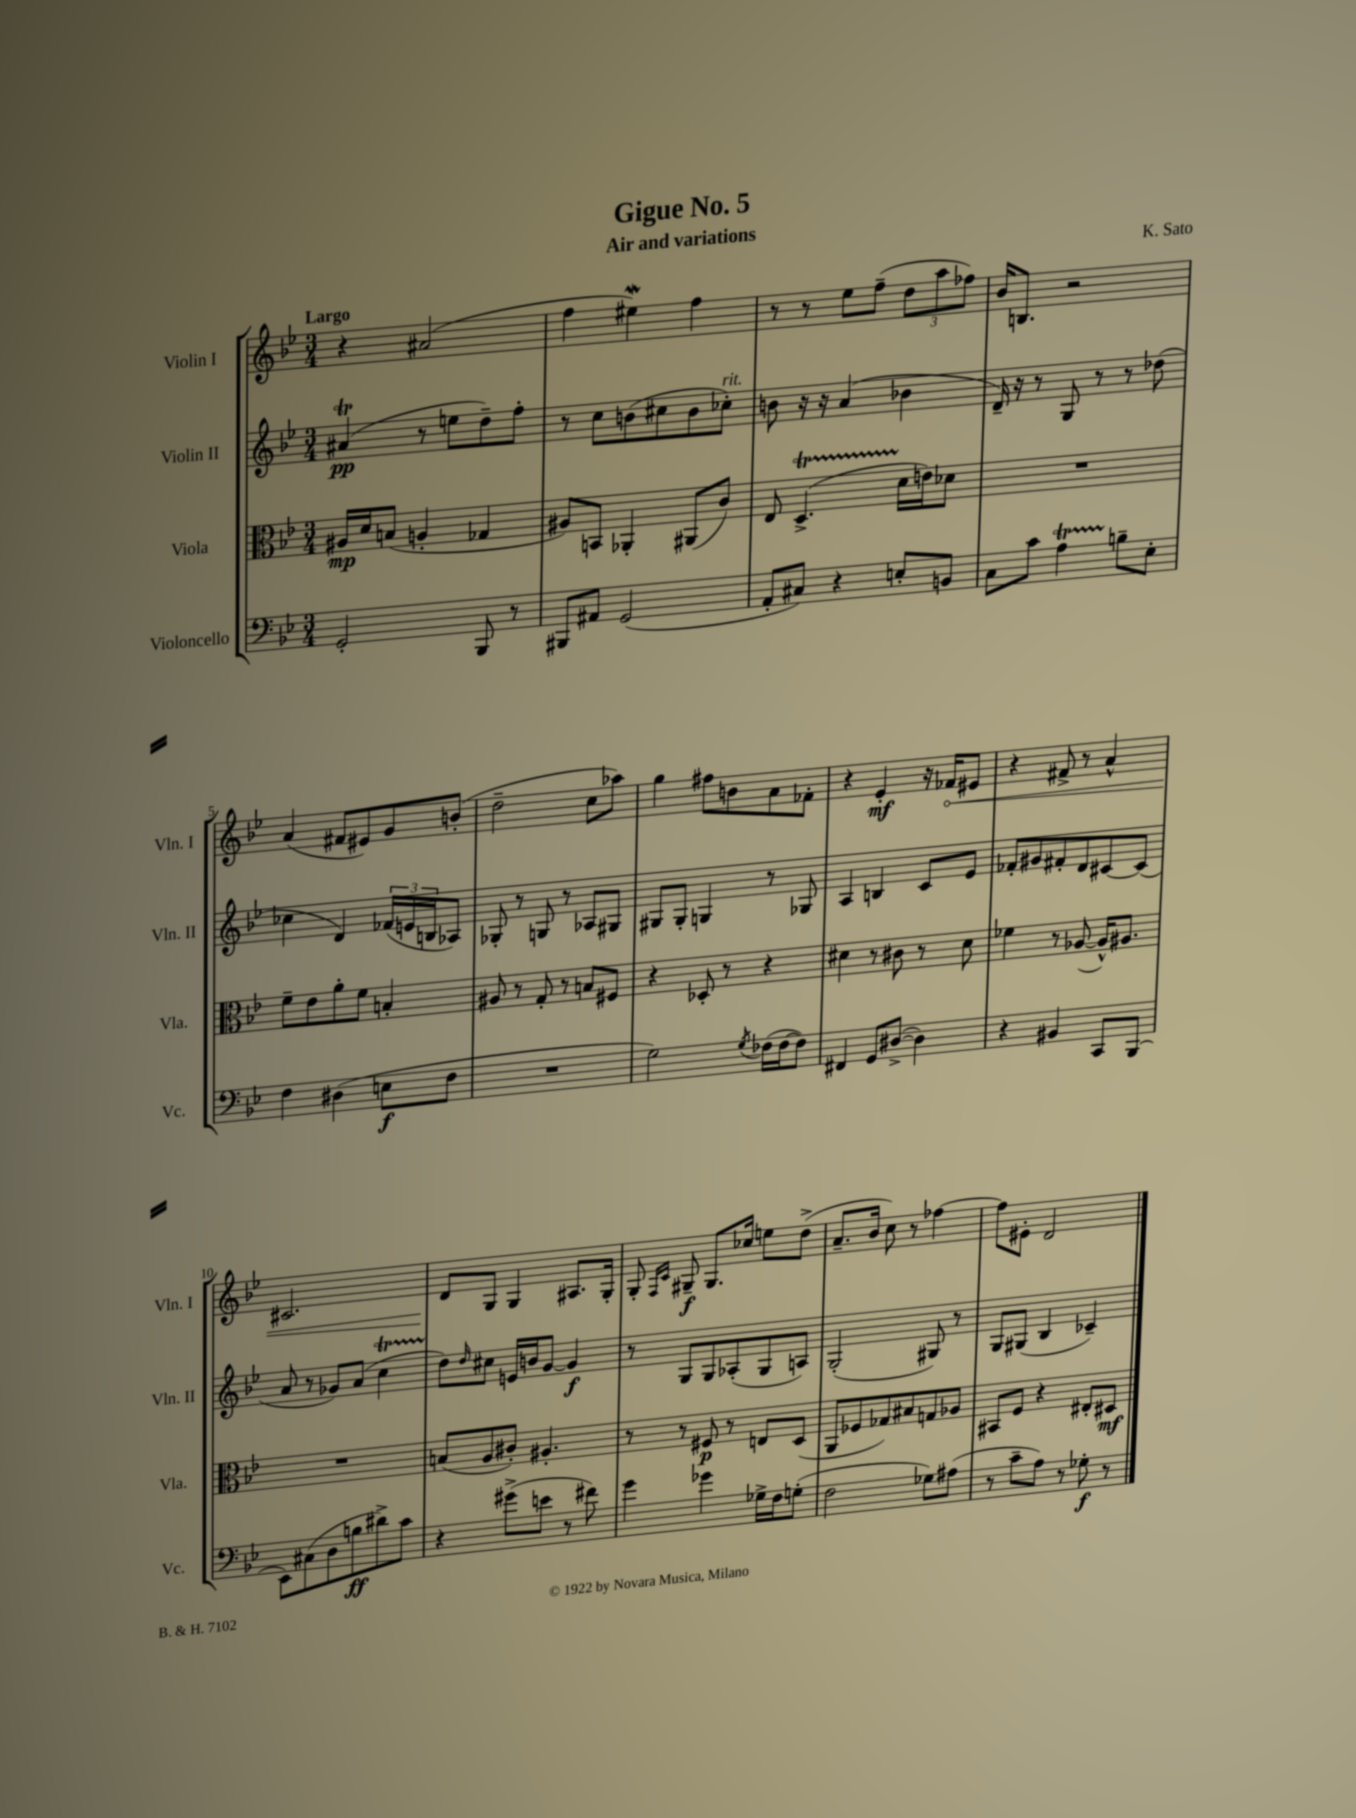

**kern	**kern	**kern	**kern
*staff4	*staff3	*staff2	*staff1
*clefF4	*clefC3	*clefG2	*clefG2
*k[b-e-]	*k[b-e-]	*k[b-e-]	*k[b-e-]
*M3/4	*M3/4	*M3/4	*M3/4
2GG'/	16A#/LL	(4a#/	4r
.	16d/J	.	.
.	(8B/J	.	.
.	4A'/	8r	(2a#/
.	.	8ee\L	.
8BBB-/	4G-/	8dd~\)	.
8r	.	8ff'\J	.
=	=	=	=
8BBB#/L	8A#/L)	8r	4ff\
8AA#/J	8BB/J	8cc\L	.
(2GG/	4AA-'/	(8b\	4ee#\)
.	.	8cc#\	.
.	(8AA#/L	8b\	4ff\
.	8c/J)	8cc-'\J)	.
=	=	=	=
8AA'/L	8E-/	8b\	8r
8C#/J)	(4.D^/	16r	8r
.	.	16r	.
4r	.	(4a/	8ee-\L
.	.	.	(8ff~\J
8E'/L	16d\LL	4b-\	12dd\L
.	16e\J)	.	.
.	.	.	12aa\
8BB/J	8d-\J	.	.
.	.	.	12ff-\J)
=	=	=	=
8C\L	2.r	16d~/)	16b-/LK
.	.	16r	8.B/J
8c\J	.	8r	.
4A\	.	8G/	2r
.	.	8r	.
8B~\L	.	8r	.
8E-'\J	.	(8dd-\	.
=	=	=	=
4F\	8f~\L	4cc-\	(4a/
.	8e-\	.	.
(4D#\	8a'\	4d/)	8f#/L
.	8f\J	.	8e#/)
8E\L	4B'/	(24f-/LL	8g/
.	.	24e/	.
.	.	24B/J	.
8F\J	.	8A-/J)	(8b'/J
=	=	=	=
2.r	8A#/	8G-'/	2dd~\
.	8r	8r	.
.	8G'/	8G/	.
.	8r	8r	.
.	8B/L	8A-/L	8cc\L
.	8F#/J	8G#/J	8aa-\J)
=	=	=	=
2G\)	4r	8G#/L	4gg\
.	.	8G#'/J	.
.	8D-'/	4G/	8ff#\L
.	8r	.	8b\
8qG/	.	.	.
(16F-\LL	4r	8r	8a\
[16F-\J	.	.	.
8F-\]J)	.	8G-/	8f-'\J
=	=	=	=
4FF#/	4d#\	4A/	4r
8GG/L	8r	4B/	4e-'/
([8D#^/J	8c#\	.	.
4D#\])	8r	8c/L	16r
.	.	.	16f-/LK
.	8d#\	8e-/J	8e#/J
=	=	=	=
4r	4f-\	8f-'/L	4r
.	.	8g#/	.
4BB#/	8r	8f#'/	8f#^/
.	([8A-/	8d/	8r
8CC/L	16A-^^/]LK)	[8c#/	4a^^/
.	8.A#/J	.	.
(8BBB-/J	.	(8c#/]J	.
=	=	=	=
8EE-\L)	2.r	8a/	2.c#/
(8C#\	.	8r	.
8D\	.	8g-/L)	.
8B\	.	(8a/J	.
8d#^\)	.	4cc\	.
8c\J	.	.	.
=	=	=	=
4r	(8B/L	8dd\L)	8d/L
.	.	16qqdd/	.
.	8A/	8cc#\J	8G/J
(8g#^\L	8c#'/J)	16e/LL	4G/
.	.	16b/J	.
8e\J	4.A#'/	[8g/J	.
8r	.	4g/]	8.A#/L
8f#\)	.	.	.
.	.	.	16G'/Jk
=	=	=	=
4g\	8r	8r	8G'/
.	.	.	16qqF/LL
.	.	.	16qqc/JJ
.	8r	8G/L	8G#~/
4g-\	8F#/	8G/	8.G#/L
.	8r	(8A-'/	.
.	.	.	16cc-/Jk
16G-^\LL	8E/L	8G/	8ee\L
16F\J	.	.	.
(8G'\J	(8D/J	8A/J)	(8dd^\J
=	=	=	=
2F\	8AA/L	(2G'/	8.a~/L
.	8F-/	.	.
.	.	.	16b-/Jk
.	8G-/)	.	8cc\)
.	8B#/	.	8r
8G-\L)	8G/	8G#/)	[4ff-\
(8A#\J	8A-/J	8r	.
=	=	=	=
8r	8BB#/L	8G/L	8ff-\]L
8c~\L	8F/J	(8G#/J	8e#'\J
8A\J)	4r	4B-/	2d/
8r	.	.	.
8G-'\	8E#'/L	4c-~/)	.
8r	8D#/J	.	.
==	==	==	==
*-	*-	*-	*-
